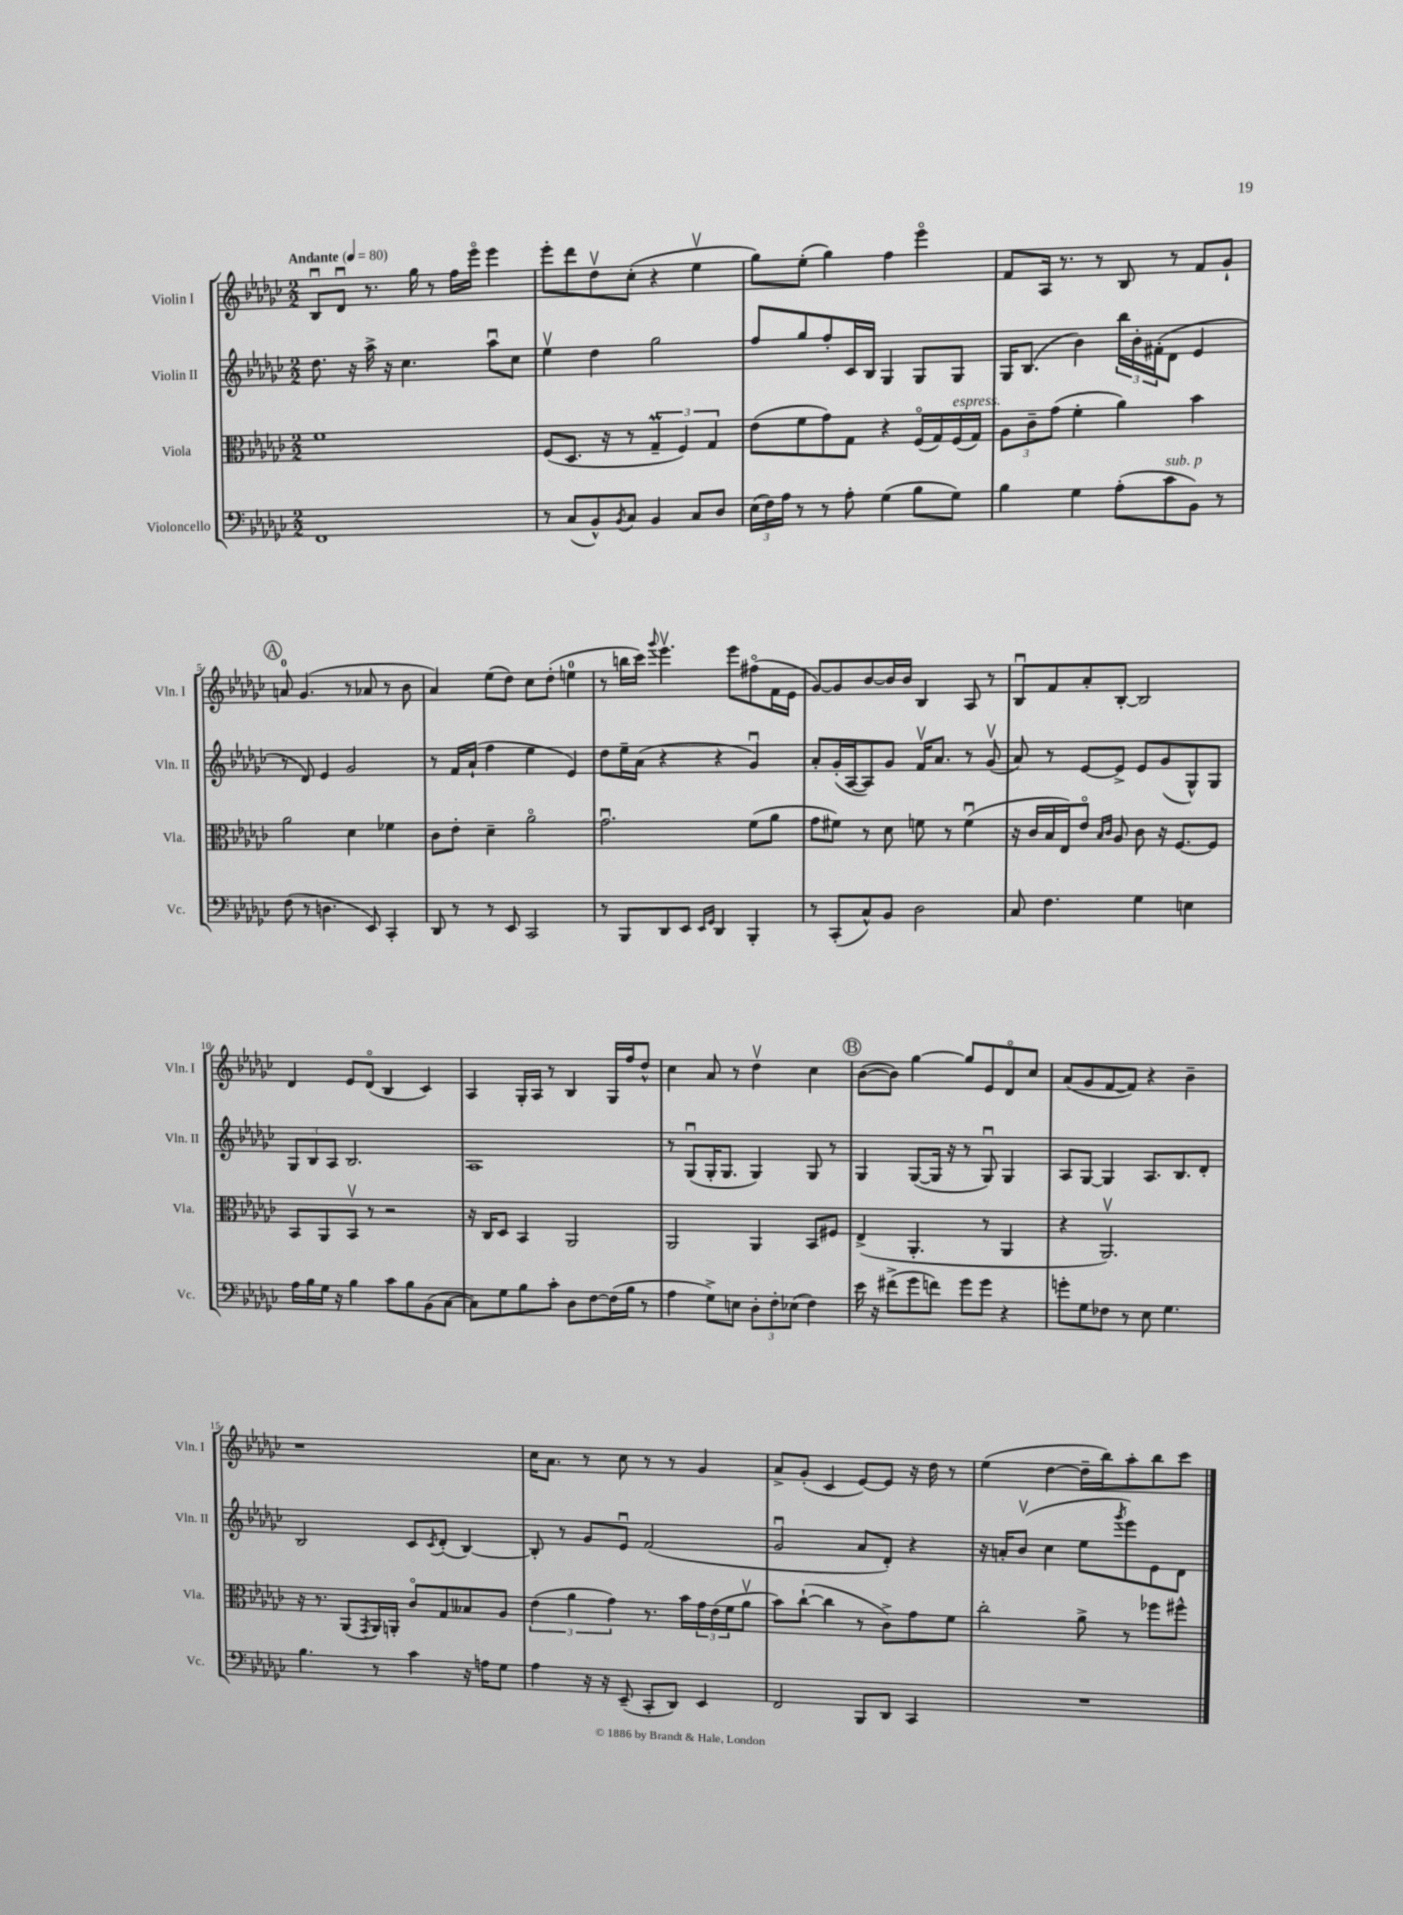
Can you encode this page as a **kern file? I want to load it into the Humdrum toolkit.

**kern	**kern	**kern	**kern
*staff4	*staff3	*staff2	*staff1
*clefF4	*clefC3	*clefG2	*clefG2
*k[b-e-a-d-g-c-]	*k[b-e-a-d-g-c-]	*k[b-e-a-d-g-c-]	*k[b-e-a-d-g-c-]
*M2/2	*M2/2	*M2/2	*M2/2
*MM80	*MM80	*MM80	*MM80
1FF	1f	8.dd-	8B-u
.	.	.	8d-u
.	.	16r	.
.	.	16aa-^	8.r
.	.	16r	.
.	.	4.cc-	.
.	.	.	16gg-
.	.	.	8r
.	.	.	16ff
.	.	.	16eee-o
.	.	8aa-u	4eee-
.	.	8cc-	.
=	=	=	=
8r	(8F	4ee-v	8eee-'
(8C-	8.D-	.	8ddd-
8BB-^^)	.	4dd-	8dd-v
.	16r	.	.
8qBB-	.	.	.
8C-	8r	.	(8cc-'
4BB-	6G-~	2gg-	4r
.	6F)	.	.
8C-	.	.	4ee-v
.	6G-	.	.
8D-	.	.	.
=	=	=	=
(24E-	(8e-	8ff	8gg-)
24F)	.	.	.
24A-	.	.	.
8r	8f	8gg-	(8ee-'
8r	8g-)	8ff'	4gg-)
8A-'	8G-	16c-	.
.	.	16B-	.
(4G-	4r	4G-	4ff
8B-	(16Fo	8G-	4eee-o
.	16G-)	.	.
8G-)	(16F	8G-	.
.	16G-)	.	.
=	=	=	=
4B-	12A-	16G-	8f
.	.	(8.B-	.
.	12c-~	.	.
.	.	.	16A-
.	(12g-	.	.
.	.	.	8.r
4G-	4f'	4b-)	.
.	.	.	8r
(8A-'	4a-)	24bb-	8B-
.	.	24b-'	.
.	.	(24f#'	.
8c-	.	8d-	8r
8BB-)	4b-	4e-	8f
8r	.	.	8g-`
=	=	=	=
(8F	2a-	8r	8a
8r	.	8d-)	(4.g-
4.D	.	4e-	.
.	4d-	2g-	8r
8EE-)	.	.	8a-
4CC-'	4f-	.	8r
.	.	.	8b-
=	=	=	=
8DD-	8c-	8r	4a-)
8r	8e-'	16f	.
.	.	(16a-`	.
8r	4d-~	4ff	(8ee-
8EE-	.	.	8dd-)
2CC-	2a-o	4ee-	8cc-
.	.	.	(8dd-'
.	.	4e-)	4ee
=	=	=	=
8r	2.g-u	8dd-	8r
8BBB-	.	16ee-~	16bb
.	.	(16a-	16ccc-)
.	.	.	8qqggg-
8DD-	.	4r	4.eee-v
8EE-	.	.	.
16qqEE-	.	.	.
16qqGG-	.	.	.
4DD-	.	4r	.
.	.	.	8eee-
4BBB-'	(8f	4g-u)	(8ff#o
.	8a-	.	16f
.	.	.	16e-
=	=	=	=
8r	8g-	8a-'	[8g-)
(8CC-'	8f#)	(16g-'	8g-]
.	.	[16A-	.
8C-^^)	8r	8A-])	[8b-
8BB-	8d-	8g-	16b-]
.	.	.	16b-
2D-	8f	16fv	4B-
.	.	8.a-	.
.	8r	.	.
.	(4fu	8r	8A-
.	.	(8g-v	8r
=	=	=	=
8C-	16r	8a-)	8B-u
.	16c-	.	.
4.F	16B-	8r	8f
.	16E-)	.	.
.	8e-o	[8e-	8a-'
.	16qqB-	.	.
.	16qqc-	.	.
.	8A-	8e-^]	[8B-'
4G-	8c-	8e-	2B-]
.	16r	(8g-	.
.	[8.F	.	.
4E	.	8G-^^)	.
.	8F]	8G-	.
=	=	=	=
16A-	8BB-	12G-	4d-
16B-	.	.	.
.	.	12B-	.
16G-	8AA-	.	.
.	.	12A-	.
16r	.	.	.
4B-	8BB-v	2.B-	8e-
.	8r	.	(8d-o
8c-	2r	.	4B-
8B-	.	.	.
(8BB-	.	.	4c-)
[8C-	.	.	.
=	=	=	=
8C-])	16r	1A-	4A-
.	16C-	.	.
8G-	8D-	.	.
8B-	4BB-	.	16G-'
.	.	.	16A-
8c-'	.	.	8r
8D-	2AA-	.	4B-
[8F	.	.	.
(16F]	.	.	16G-
16B-	.	.	16ff
8r	.	.	8dd-^^
=	=	=	=
4A-	2AA-	8r	4cc-
.	.	(8G-u	.
8G-^)	.	16G-'	8a-
.	.	8.G-	.
8E	.	.	8r
12D-'	4AA-	4G-)	4dd-v
12F'	.	.	.
(12E-	.	.	.
4F)	8BB-	8G-	4cc-
.	8F#	8r	.
=	=	=	=
16e-	(4E-^	4G-	([8b-
16r	.	.	.
(8f#^	.	.	8b-])
8g-	4.AA-'	([8G-	[4gg-
8f)	.	16G-]	.
.	.	16r	.
8g-	.	8r	8gg-]
8g-	8r	8G-u)	8e-
4r	4AA-	4G-	8d-o
.	.	.	8cc-
=	=	=	=
8g'	4r	8A-	(8a-
8G-	.	[8G-	8g-
8F-	2.AA-v)	4G-]	[8f
8r	.	.	8f])
8E-	.	8.A-	4r
4.G-	.	.	.
.	.	8.B-	.
.	.	.	4b-~
.	.	8d-'	.
=	=	=	=
4.B-	16r	2B-	1r
.	8.r	.	.
.	(8AA-	.	.
.	8qGG-	.	.
8r	16AA-)	.	.
.	16AA'	.	.
4c-	8c-o	8c-	.
.	.	8qc-	.
.	8G-	(8d-'	.
16r	8B--	[4B-)	.
16A	.	.	.
8G-	8A-	.	.
=	=	=	=
4A-	(6e-	8B-']	16cc-
.	.	.	8.a-
.	.	8r	.
.	6a-	.	.
16r	.	8g-	8r
16r	.	.	.
.	6g-)	.	.
(8EE-~	.	8e-u	8cc-
8CC-'	8.r	(2f	8r
8DD-)	.	.	8r
.	16b-	.	.
4EE-	24g-	.	4g-
.	(24e-	.	.
.	24f	.	.
.	8a-v	.	.
=	=	=	=
2FF	8b-)	2g-u	8a-^
.	([8cc-`	.	(8g-'
.	4cc-]	.	4c-
8BBB-	8r	8a-	[8e-)
8DD-	8c-^)	8d-')	8e-]
4CC-	8g-	4r	16r
.	.	.	16dd-
.	8f	.	8r
=	=	=	=
1r	2cc-'	16r	(4ee-
.	.	16a'	.
.	.	(8b-v	.
.	.	4cc-	[4dd-
.	8a-^	8ee-	16dd-~]
.	.	.	16bb-)
.	.	8qggg-	.
.	8r	8eee-)	8aa-'
.	8ff-	8e-	8bb-
.	8ff#^^	8d-	8ccc-
==	==	==	==
*-	*-	*-	*-
